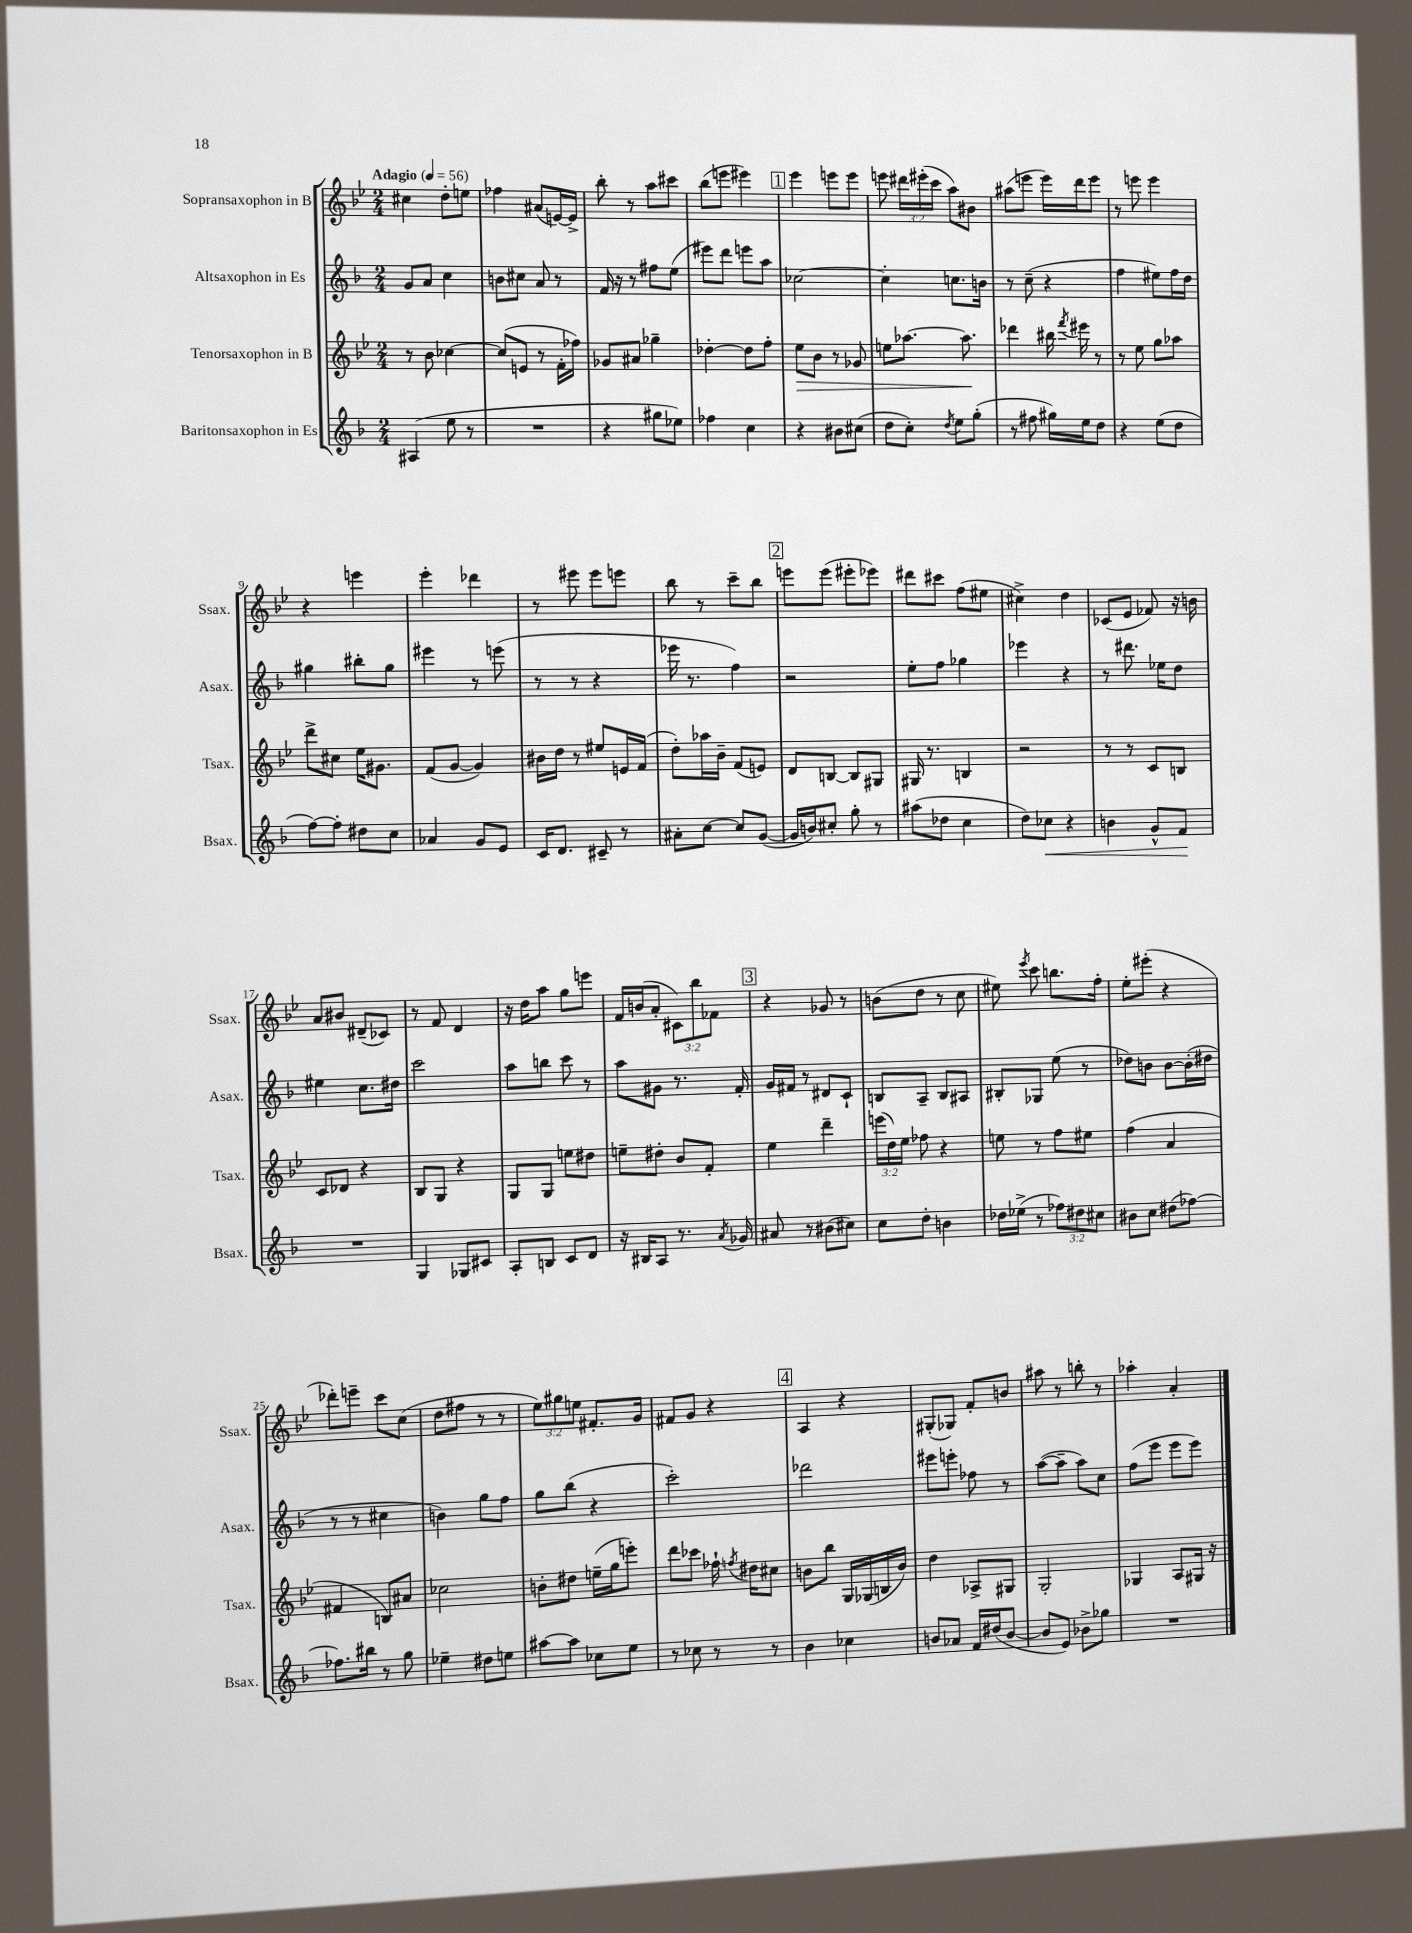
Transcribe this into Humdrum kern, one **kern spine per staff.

**kern	**dynam	**kern	**dynam	**kern	**kern
*part4	*part4	*part3	*part3	*part2	*part1
*staff4	*staff4	*staff3	*staff3	*staff2	*staff1
*I"Baritonsaxophon in Es	*	*I"Tenorsaxophon in B	*	*I"Altsaxophon in Es	*I"Sopransaxophon in B
*I'Bsax.	*	*I'Tsax.	*	*I'Asax.	*I'Ssax.
*clefG2	*	*clefG2	*	*clefG2	*clefG2
*k[b-]	*	*k[b-e-]	*	*k[b-]	*k[b-e-]
*M2/4	*	*M2/4	*	*M2/4	*M2/4
*MM56	*	*MM56	*	*MM56	*MM56
=1	=1	=1	=1	=1	=1
!	!	!	!	!	!LO:TX:a:B:t=Adagio
(4A#X/	.	8r	.	8g/L	4cc#X\
.	.	8b-\	.	8a/J	.
8ee\	.	[4cc-X\	.	4cc\	8dd'\L
8r	.	.	.	.	8een\J
=2	=2	=2	=2	=2	=2
2r	.	(8cc-/L]	.	8bn\L	4ff-X\
.	.	8en/J	.	8cc#X\J	.
.	.	8r	.	8a/	(8a#X/L
.	.	16f'\LL	.	8r	[16en/L)
.	.	16ff-X\JJ)	.	.	16e^/JJ]
=3	=3	=3	=3	=3	=3
4r	.	8g-X/L	.	16f/	8bb-'\
.	.	.	.	16r	.
.	.	8a#X/J	.	8r	8r
8gg#X\L	.	4gg-X~\	.	8ff#X\L	8aa\L
8ee-X\J)	.	.	.	(8ee\J	8ccc#X\J
=4	=4	=4	=4	=4	=4
4ff-X\	.	[4dd-X'\	.	8eee#X\L)	(8bb-\L
.	.	.	.	8ddd\J	8eeen\J
4cc\	.	8dd-\L]	.	8eeen\L	4eee#X\)
.	.	8ff'\J	.	8aa\J	.
!!LO:REH:place=s1:t=1
=5	=5	=5	=5	=5	=5
!	!	!	!LO:HP:b	!	!
4r	.	8ee-\L	>	[2cc-X\	4eee-\
.	.	8b-\J	.	.	.
8b#X\L	.	8r	.	.	8eeen\L
(8cc#X\J	.	8g-X/	.	.	8eee\J
=6	=6	=6	=6	=6	=6
8dd\L	.	8een\L	.	4cc-'\]	8eeen\
8cc'\J)	.	[8.aa-X\J	.	.	24ddd#X\LL
.	.	.	.	.	(24eee#X'\
.	.	.	.	.	24ccc\JJ
8qdd/	.	.	.	.	.
8ee\L	.	.	.	8.ccn\L	8aa\L)
.	.	8.aa-\]	.	.	.
(8gg'\J	.	.	.	.	8b#X\J
.	.	.	.	16bn\Jk	.
.	.	.	]	.	.
=7	=7	=7	=7	=7	=7
8r	.	4ddd-X\	.	8r	(8aa#X\L
8ff#X\	.	.	.	(8cc~\	8eeen\J
16gg#X\LL)	.	16bb#X\	.	4r	16eee\LL)
.	.	8qfff/	.	.	.
16ee\J	.	16eee#X\	.	.	16ddd\J
8dd\J	.	8r	.	.	8eee\J
=8	=8	=8	=8	=8	=8
4r	.	8r	.	4ff\	8r
.	.	8ee-\	.	.	8eeen\
(8ee\L	.	8gg\L	.	8ee#X\L)	4eee\
8dd\J	.	8aa-X\J	.	16ff\L	.
.	.	.	.	16dd\JJ	.
!!LO:LB:g=z
=9	=9	=9	=9	=9	=9
[8ff\L)	.	8ddd^\L	.	4gg#X\	4r
8ff'\J]	.	8cc#X\J	.	.	.
8dd#X\L	.	16ee-\KL	.	8bb#X'\L	4eeen\
.	.	8.g#X\J	.	.	.
8cc\J	.	.	.	8gg#\J	.
=10	=10	=10	=10	=10	=10
4a-X/	.	(8f/L	.	4eee#X\	4eee-'\
.	.	[8g/J	.	.	.
8g/L	.	4g/])	.	8r	4ddd-X\
8e/J	.	.	.	(8eeen\	.
=11	=11	=11	=11	=11	=11
16c/KL	.	16b#X\LL	.	8r	8r
8.d/J	.	16dd\JJ	.	.	.
.	.	8r	.	8r	8eee#X\
8c#X~/	.	8ee#X/L	.	4r	8eee#\L
8r	.	16en/L	.	.	8eeen\J
.	.	(16f/JJ	.	.	.
=12	=12	=12	=12	=12	=12
8a#X'\L	.	8dd'\L)	.	16eee-X\	8bb-\
.	.	.	.	8.r	.
[8cc\J	.	16aa-X\L	.	.	8r
.	.	16b-~\JJ	.	.	.
8cc/L]	.	(8f/L	.	4ff\)	8ccc~\L
([8g/J	.	8en/J)	.	.	8bb-\J
!!LO:REH:place=s1:t=2
=13	=13	=13	=13	=13	=13
16g/LL]	.	8d/L	.	2r	8eeen\L
16bn/J)	.	.	.	.	.
8cc#X'/J	.	[8Bn/J	.	.	(8eee\J
8gg'\	.	8B/L]	.	.	8eee#X'\L
8r	.	8G#X/J	.	.	8eee-X\J)
=14	=14	=14	=14	=14	=14
(8aa#X\L	.	16G#X/	.	8ee'\L	8ddd#X\L
.	.	8.r	.	.	.
8dd-X\J	.	.	.	8ff\J	8ccc#X\J
4cc\	.	4Bn/	.	4gg-X\	(8ff\L
.	.	.	.	.	8ee#X\J
=15	=15	=15	=15	=15	=15
8dd\L)	.	2r	.	4eee-X\	4cc#X^\)
!	!LO:HP:b	!	!	!	!
8cc-X\J	<	.	.	.	.
4r	.	.	.	4r	4dd\
=16	=16	=16	=16	=16	=16
4bn\	.	8r	.	8r	(8c-X/L
.	.	8r	.	8.ddd#X\	8e-/J
8g^^/L	.	8c/L	.	.	8f-X/)
.	.	.	.	16ee-X\KL	.
8f/J	.	8Bn/J	.	8dd\J	16r
.	.	.	.	.	16bn\
.	[	.	.	.	.
!!LO:LB:g=z
=17	=17	=17	=17	=17	=17
2r	.	8c/L	.	4ee#X\	8a/L
.	.	8d-X/J	.	.	8b#X/J
.	.	4r	.	8.cc\L	(8d#X~/L
.	.	.	.	.	8c-X/J)
.	.	.	.	16dd#X\Jk	.
=18	=18	=18	=18	=18	=18
4G/	.	8B-/L	.	2ccc\	8r
.	.	8G/J	.	.	8f/
8G-X/L	.	4r	.	.	4d/
8c#X/J	.	.	.	.	.
=19	=19	=19	=19	=19	=19
8A'/L	.	8G/L	.	8aa\L	16r
.	.	.	.	.	16dd\KL
8Bn/J	.	8G/J	.	8bbn\J	8aa\J
8c/L	.	8een\L	.	8ccc\	8gg\L
8d/J	.	8dd#X\J	.	8r	8eeen\J
=20	=20	=20	=20	=20	=20
16r	.	8een~\L	.	8aa\L	16f/LL
16B#X/KL	.	.	.	.	(16bn/J
8A/J	.	8dd#X'\J	.	8g#X\J	8a'/J
8.r	.	8b-/L	.	8.r	12c#X\L)
.	.	.	.	.	12bb-\
.	.	8f'/J	.	.	.
.	.	.	.	.	12f-X\J
8qa/	.	.	.	.	.
16g-X/	.	.	.	16f'/	.
!!LO:REH:place=s1:t=3
=21	=21	=21	=21	=21	=21
8a#X/	.	4ee-\	.	16g/LL	4r
.	.	.	.	16f#X/JJ	.
8r	.	.	.	8r	.
(8b#X\L	.	4ddd~\	.	8d#X/L	8g-X/
8cc#X\J)	.	.	.	8c`/J	8r
=22	=22	=22	=22	=22	=22
8cc\L	.	(24eeen\LL	.	8Bn/L	(8bn\L
.	.	24dd\)	.	.	.
.	.	24ee-\JJ	.	.	.
8dd'\J	.	8ff-X\	.	8A~/J	8dd\J
4bn\	.	4r	.	8B/L	8r
.	.	.	.	8A#X/J	8cc\
=23	=23	=23	=23	=23	=23
16dd-X\LL	.	8een\	.	8B#X'/L	8ee#X\)
(16ee-X^\JJ	.	.	.	.	.
.	.	.	.	.	8qeee-/
8r	.	8r	.	8G-X/J	8ccc\
12ff-X\L)	.	8ff\L	.	(8ee\	8.bbn\L
12dd#X\	.	.	.	.	.
.	.	8ee#X\J	.	8r	.
12cc#X\J	.	.	.	.	.
.	.	.	.	.	16ff'\Jk
=24	=24	=24	=24	=24	=24
8b#X\L	.	(4ff\	.	8dd-X\L)	8ee-'\L
8cc\J	.	.	.	8bn\J	(8eee#X'\J
(8dd#X\L	.	4a/	.	[8b\L	4r
[8ff-X\J)	.	.	.	(16b'\L]	.
.	.	.	.	16dd#X\JJ	.
!!LO:LB:g=z
=25	=25	=25	=25	=25	=25
8.ff-X\L]	.	4f#X/	.	8r	8ddd-X'\L)
.	.	.	.	8r	8eeen~\J
16bb#X\Jk	.	.	.	.	.
8r	.	8Bn/L)	.	4cc#X\	8ccc\L
8gg\	.	8a#X/J	.	.	(8cc\J
=26	=26	=26	=26	=26	=26
4ee-X~\	.	2cc-X\	.	4bn\)	8dd\L
.	.	.	.	.	8ff#X\J
8dd#X\L	.	.	.	8gg\L	8r
8een\J	.	.	.	8ff\J	8r
=27	=27	=27	=27	=27	=27
[8aa#X\L	.	8bn'\L	.	8gg\L	12ee-\L)
.	.	.	.	.	12gg#X\
8aa#\J]	.	8dd#X\J	.	(8bb-\J	.
.	.	.	.	.	12een\J
8cc-X\L	.	(16een~\LL	.	4r	8.f#X'/L
.	.	16gg\J	.	.	.
8ee\J	.	8eeen'\J)	.	.	.
.	.	.	.	.	16g/Jk
=28	=28	=28	=28	=28	=28
8r	.	8ddd\L	.	2ccc'\)	8f#X/L
8cc-X\	.	8ccc-X\J	.	.	8g/J
8r	.	16ff-X`\	.	.	4r
.	.	8qffn/	.	.	.
.	.	16dd#X\KL	.	.	.
8r	.	8cc#X\J	.	.	.
!!LO:REH:place=s1:t=4
=29	=29	=29	=29	=29	=29
4b-\	.	8bn\L	.	2ddd-X\	4A/
.	.	8bb-\J	.	.	.
4cc-X\	.	16G/LL	.	.	4r
.	.	(16G-X/	.	.	.
.	.	16Bn/	.	.	.
.	.	16b/JJ)	.	.	.
=30	=30	=30	=30	=30	=30
8bn/L	.	4dd\	.	8eee#X\L	(8G#X'/L
8a-X/J	.	.	.	8eeen'\J	8G-X/J)
16f/LL	.	8A-X^/L	.	8ff-X\	8f'/L
(16dd#X/J	.	.	.	.	.
[8b/J	.	8G#X/J	.	8r	8bn/J
=31	=31	=31	=31	=31	=31
8b/L]	.	2G'/	.	([8aa\L	8aa#X\
8e/J)	.	.	.	8aa~\J]	8r
8b-X^\L	.	.	.	8aa\L)	8bbn'\
8gg-X\J	.	.	.	8cc\J	8r
=32	=32	=32	=32	=32	=32
2r	.	4G-X/	.	(8ff\L	4aa-X'\
.	.	.	.	8eee\J	.
.	.	8A/L	.	8eee\L	4a'/
.	.	16G#X/Jk	.	8eee\J)	.
.	.	16r	.	.	.
==	==	==	==	==	==
*-	*-	*-	*-	*-	*-
